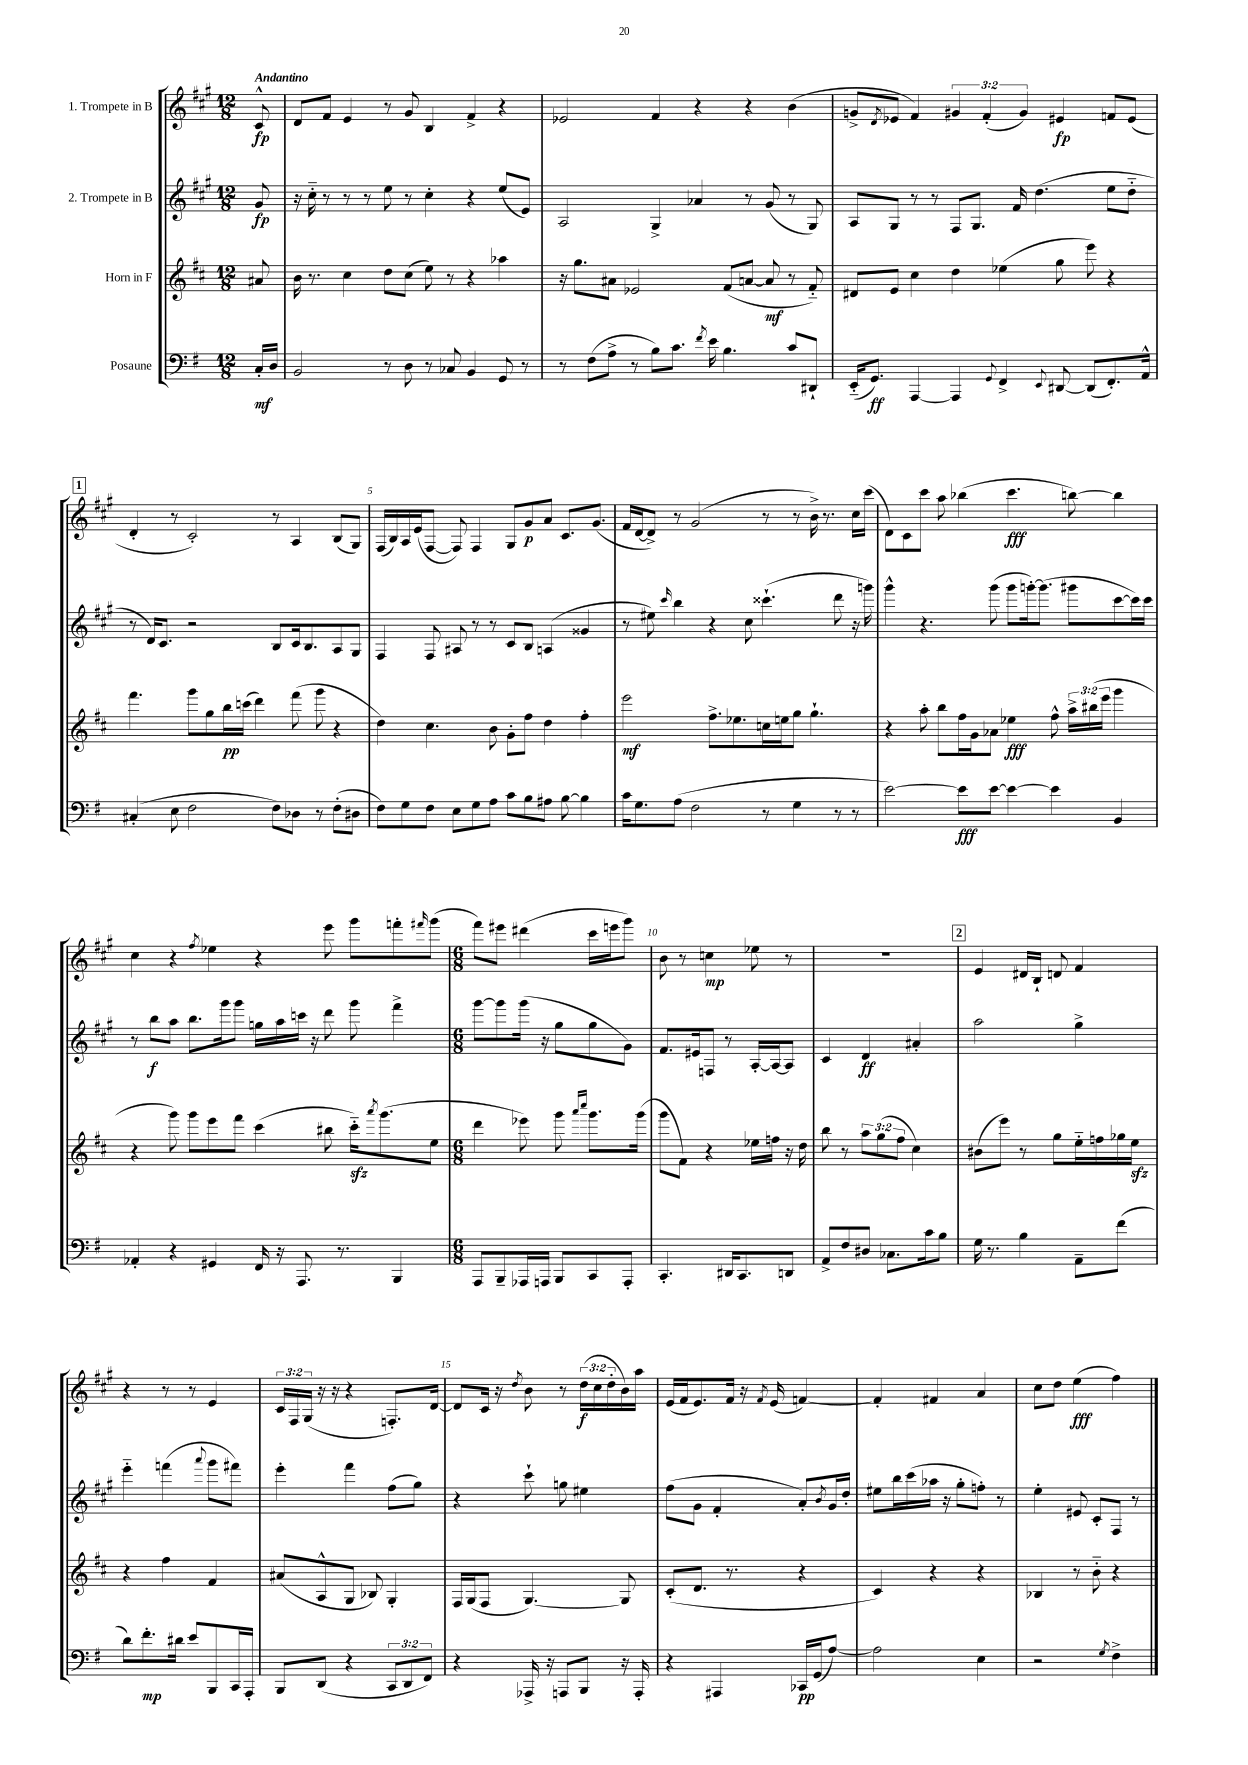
<<
\new StaffGroup <<
\new Staff = "s0" \with { instrumentName = "1. Trompete in B" } {
    \clef treble \key a \major \numericTimeSignature \time 12/8 \override Staff.TupletNumber.text = #tuplet-number::calc-fraction-text \partial 8 \tempo "Andantino"
    cis'8-^\fp |
    d'8 fis'8 e'4 r8 gis'8 b4 fis'4-> r4 |
    ees'2 fis'4 r4 r4 b'4( |
    g'8-> \acciaccatura { d'8 } ees'8 fis'4) \tuplet 3/2 { gis'4 fis'4-.( gis'4) } eis'4\fp f'8 eis'8( |
    \mark \markup { \box "1" } d'4-. r8 cis'2-.) r8 a4 b8( gis8) |
    fis16( b16) a16 e'16( fis8~ fis8) fis4 gis8 gis'8\p a'8 cis'8. gis'8.( |
    fis'16 d'16~ d'8->) r8 gis'2( r8 r8 b'16->) r8. cis''16 cis'''16( |
    d'8) cis'8 cis'''8 a''8 bes''4( cis'''4.\fff b''8~) b''4 |
    cis''4 r4 \acciaccatura { fis''8 } ees''4 r4 e'''8 gis'''8 f'''8-. \grace { fis'''16 } gis'''8( |
    \numericTimeSignature \time 6/8 fis'''8) eis'''8 dis'''4( cis'''16 e'''16 gis'''8) |
    b'8 r8 c''4\mp ees''8 r8 |
    R2. |
    \mark \markup { \box "2" } e'4 dis'16 b16-! d'8 fis'4 |
    r4 r8 r8 e'4 |
    \tuplet 3/2 { cis'16 fis16 gis16( } r16 r16 r4 f8.-.) d'16~ |
    d'8 cis'16 r16 \acciaccatura { d''8 } b'8 r8 \tuplet 3/2 { d''16\f( cis''16 d''16-. } b'16) a''16 |
    e'16( fis'16 e'8.) fis'16 r16 \acciaccatura { fis'8 } e'16( f'4~) |
    f'4-. fis'4 a'4 |
    cis''8 d''8 e''4\fff( fis''4) \bar "|." |
}
\new Staff = "s1" \with { instrumentName = "2. Trompete in B" } {
    \clef treble \key a \major \numericTimeSignature \time 12/8 \partial 8
    gis'8\fp |
    r16 cis''16-_ r8 r8 r8 e''8 r8 cis''4-. r4 e''8( e'8) |
    a2 gis4-> aes'4 r8 gis'8( r8 gis8) |
    a8 gis8 r8 r8 fis8 gis8. fis'16 d''4.( e''8 d''8-_ |
    \mark \markup { \box "1" } r8 d'16) cis'8. r2 b8 cis'16 b8. a8 gis8 |
    fis4 fis8 ais8 r8 r8 cis'8 b8 a4( gisis'4 |
    r8 eis''8) \grace { cis'''16 } b''4 r4 cis''8 cisis'''4.-!( d'''8 r16 g'''16) |
    gis'''4-^ r4. gis'''8( gis'''8 g'''16~-.) g'''8.( gis'''8 cis'''8~ cis'''16) cis'''16 |
    r8 b''8\f a''8 b''8. gis'''16 gis'''8 g''16 a''16 c'''16 r16 d'''8 gis'''8 fis'''4-> |
    \numericTimeSignature \time 6/8 gis'''8~ gis'''8 gis'''16( r16 gis''8 gis''8 gis'8) |
    fis'8. eis'16 f8 r8 a16~-. a16~ a8 |
    cis'4 d'4\ff ais'4-. |
    \mark \markup { \box "2" } a''2 gis''4-> |
    e'''4-_ f'''4( \appoggiatura { a'''8 } gis'''8 fis'''8) |
    e'''4-. fis'''4 fis''8( gis''8) |
    r4 cis'''8-! g''8 eis''4 |
    fis''8( gis'8 fis'4-. a'8-.) \acciaccatura { b'8 } gis'16 d''16-. |
    eis''8 b''16 cis'''16( aes''16 r16 gis''8-. f''8-.) r8 |
    e''4-. eis'8 cis'8-. fis8 r8 \bar "|." |
}
\new Staff = "s2" \with { instrumentName = "Horn in F" } {
    \clef treble \key d \major \numericTimeSignature \time 12/8 \override Staff.TupletNumber.text = #tuplet-number::calc-fraction-text \partial 8
    ais'8 |
    b'16 r8. cis''4 d''8 cis''8( e''8) r8 r4 aes''4 |
    r16 g''8. ais'8 ees'2 fis'8( a'8~ a'8\mf r8 fis'8-_) |
    dis'8 e'8 cis''4 d''4 ees''4( g''8 e'''8) r4 |
    \mark \markup { \box "1" } fis'''4. g'''8 g''8 b''16\pp c'''16( d'''4) fis'''8( g'''8 r4 |
    d''4) cis''4. b'8 g'8-. fis''8 d''4 fis''4-. |
    e'''2\mf fis''8.-> ees''8. c''16 e''16 g''8 g''4.-! |
    r4 a''8-. b''8 fis''16 g'16 aes'8 ees''4\fff fis''8-^ \tuplet 3/2 { a''16-> bis''16( e'''16 } g'''4 |
    r4 g'''8) g'''8 e'''8 fis'''8 cis'''4( bis''8 cis'''16-_\sfz) \acciaccatura { a'''8 } g'''8.( e''8 |
    \numericTimeSignature \time 6/8 d'''4 ees'''8) g'''8 \grace { a'''16 cis''''16 } g'''8. g'''16( |
    g'''8 fis'8) r4 ees''16 f''16 r16 d''16 |
    b''8 r8 \tuplet 3/2 { a''8 g''8( fis''8 } cis''4) |
    \mark \markup { \box "2" } bis'8( e'''8) r8 g''8 e''16-_ f''16 ges''16 e''16\sfz |
    r4 fis''4 fis'4 |
    ais'8( a8-^ g8 bes8) g4-. |
    fis16 g16( fis8 g4.~) g8 |
    cis'8-.( d'8. r8. r4 |
    cis'4) r4 r4 |
    bes4 r8 b'8-_ r4 \bar "|." |
}
\new Staff = "s3" \with { instrumentName = "Posaune" } {
    \clef bass \key g \major \numericTimeSignature \time 12/8 \override Staff.TupletNumber.text = #tuplet-number::calc-fraction-text \partial 8
    c16-.\mf d16 |
    b,2 r8 d8 r8 ces8 b,4 g,8 r8 |
    r8 fis8( a8-> r8 b8) c'8. \acciaccatura { fis'8 } e'16 b4. c'8 dis,8-! |
    e,16-_( g,8.\ff) a,,4~ a,,4 \appoggiatura { g,8 } fis,4-> \appoggiatura { e,8 } dis,8~ dis,8( fis,8.-.) a,16-^ |
    \mark \markup { \box "1" } cis4-.( e8 fis2 fis8) des8 r8 fis8-.( dis8 |
    fis8) g8 fis8 e8 g8 a8 c'8 b8 ais8 b8~ b4 |
    c'16 g8. a8( fis2 r8 g4 r8 r8 |
    e'2~) e'8\fff e'8~ e'4~ e'4 b,4 |
    aes,4-. r4 gis,4 fis,16 r16 a,,8. r8. b,,4 |
    \numericTimeSignature \time 6/8 a,,8 b,,8-- aes,,16 a,,16 b,,8 c,8 a,,8-. |
    c,4.-. dis,16 c,8. d,8 |
    a,8-> fis8 dis8 ces8. c'16 b8 |
    \mark \markup { \box "2" } g16 r8. b4 a,8-- fis'8( |
    d'8) fis'8.-.\mp dis'16 e'8 b,,8 c,16 a,,16-. |
    b,,8 d,8( r4 \tuplet 3/2 { c,8 d,8 fis,8) } |
    r4 aes,,16-> r16 a,,8 b,,8 r16 a,,16-. |
    r4 ais,,4 ces,16\pp g,16( a8~) |
    a2 e4 |
    r2 \acciaccatura { g8 } fis4-> \bar "|." |
}
>>
>>
\layout { \context { \Score \override BarNumber.break-visibility = ##(#f #t #t) barNumberVisibility = #(every-nth-bar-number-visible 5) } }
